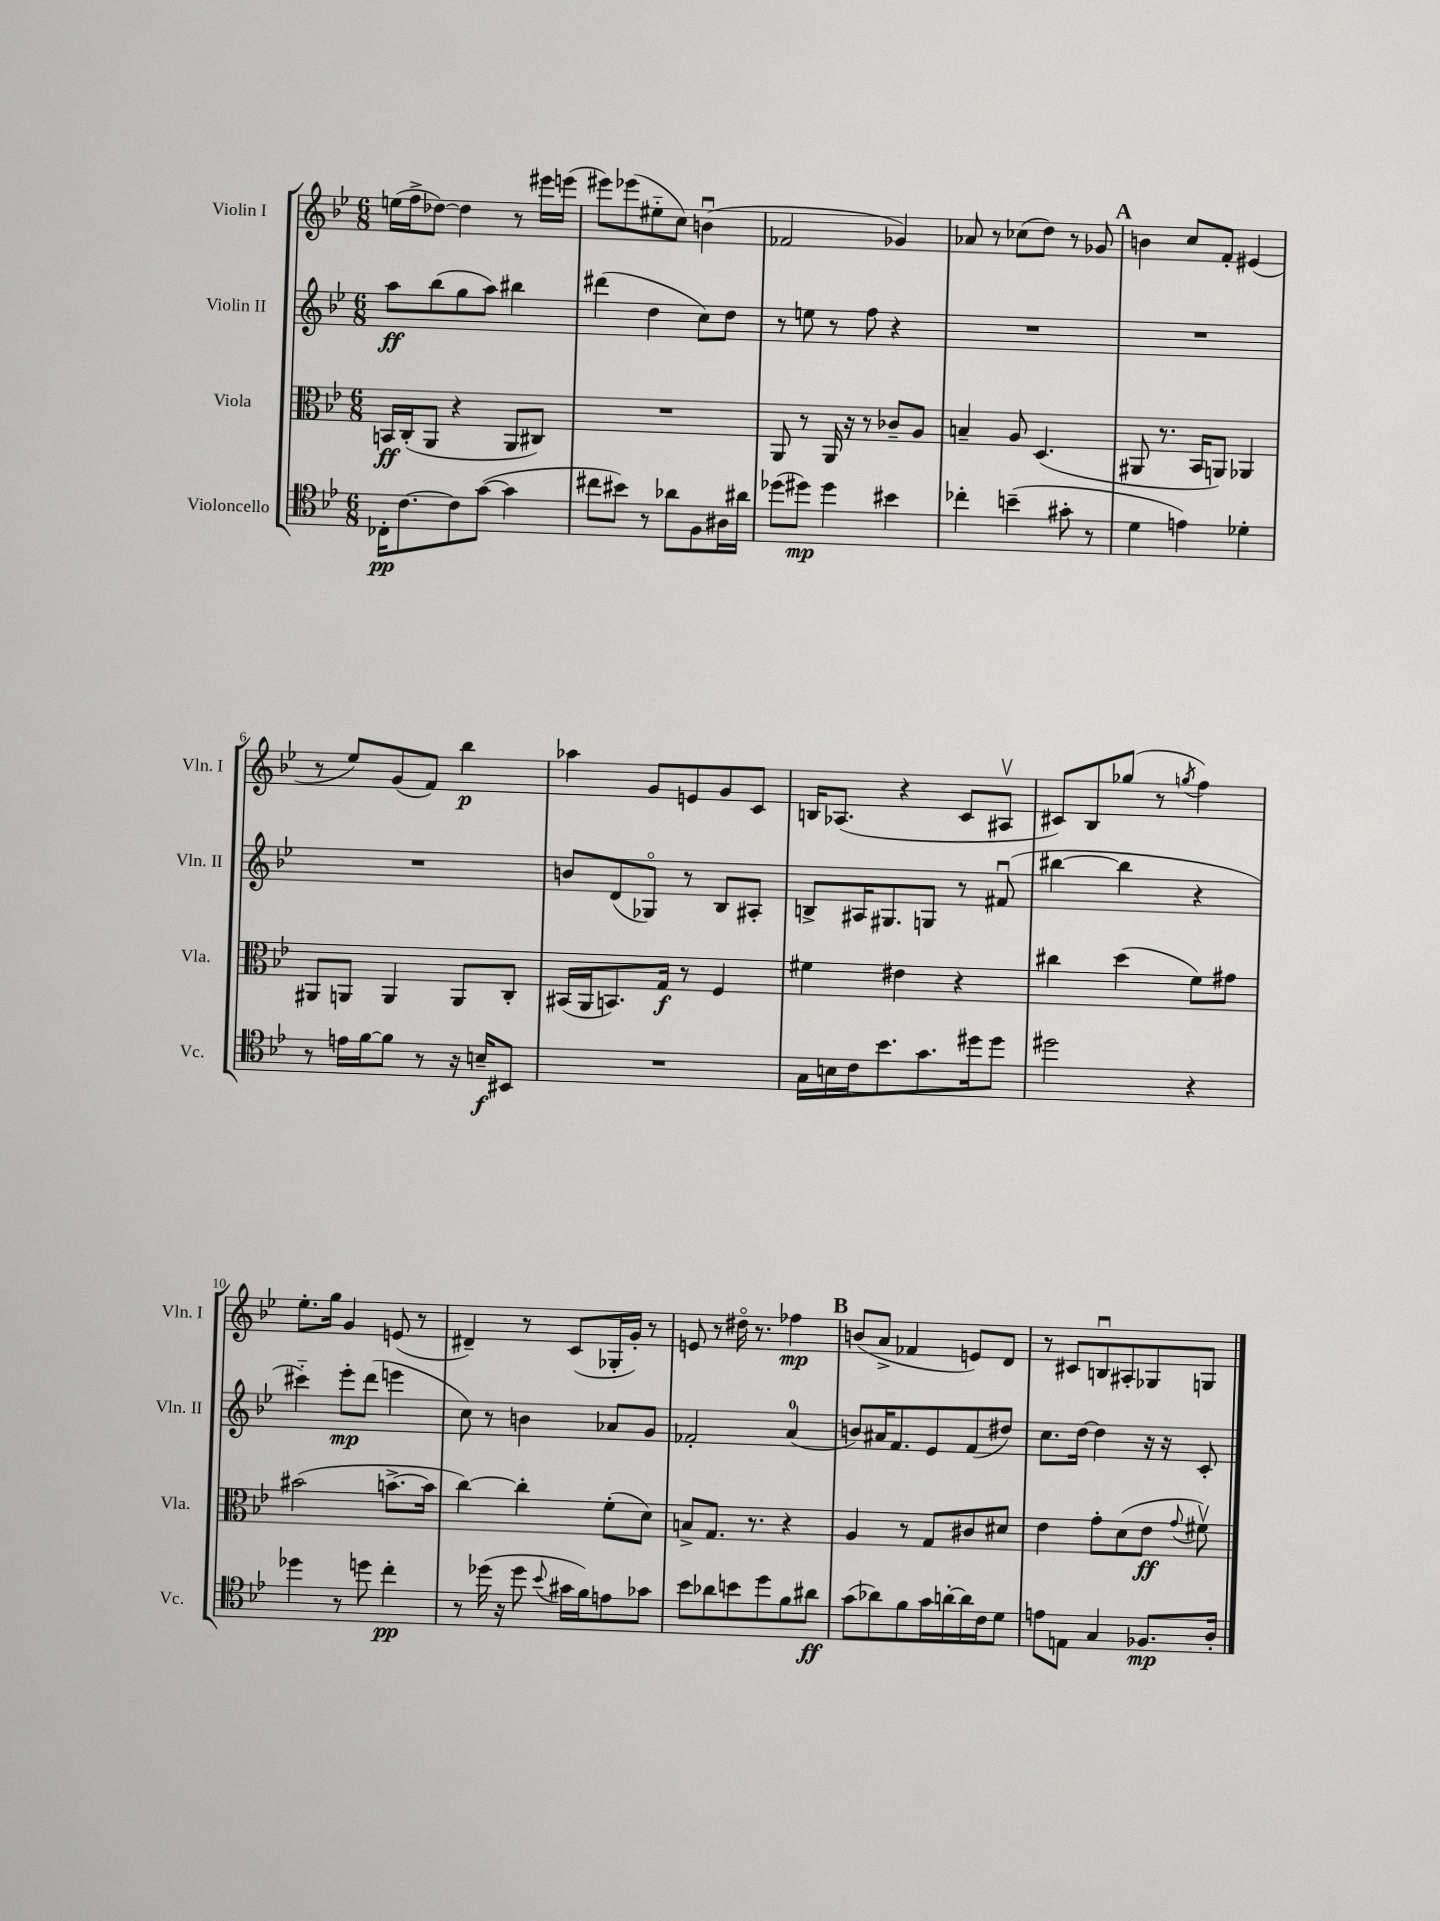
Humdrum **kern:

**kern	**kern	**kern	**kern
*staff4	*staff3	*staff2	*staff1
*clefC4	*clefC3	*clefG2	*clefG2
*k[b-e-]	*k[b-e-]	*k[b-e-]	*k[b-e-]
*M6/8	*M6/8	*M6/8	*M6/8
16C-'	16BB	8aa	(16ee
[8.c	(16C'	.	16ff^
.	8AA	(8bb-	[8dd-)
8c]	4r	8gg	4dd-]
([8g	.	8aa)	.
4g]	8AA	4bb#	8r
.	8C#)	.	16eee#
.	.	.	(16eee
=	=	=	=
8cc#	2.r	(4ddd#	8eee#)
8b#)	.	.	(8eee-
8r	.	4dd	8ee#'~
8a-	.	.	8cc)
8F	.	8cc)	(4bu
16A#	.	8dd	.
16a#	.	.	.
=	=	=	=
(8dd-	8AA	8r	2f-
8dd#)	8r	8ee	.
4dd#	16AA	8r	.
.	16r	.	.
.	8r	8ff	.
4b#	8c-~	4r	4g-)
.	8A	.	.
=	=	=	=
4cc-'	4B~	2.r	8a-
.	.	.	8r
(4b~	8A	.	(8cc-
.	(4.D	.	8dd)
8g#'	.	.	8r
8r	.	.	8g-
=	=	=	=
4d	8AA#	2.r	4b
.	8.r	.	.
4e)	.	.	8cc
.	16BB-	.	.
.	8AA)	.	8f'
4d-'	4AA-	.	(4e#
=	=	=	=
8r	8AA#	2.r	8r
16e	8AA	.	8ee-)
[16f	.	.	.
8f]	4AA	.	(8g
8r	.	.	8f)
16r	8AA	.	4bb-
16B~	.	.	.
8BB#	8C'	.	.
=	=	=	=
2.r	(16BB#	8b	4aa-
.	16AA	.	.
.	8.BB)	(8d	.
.	.	8G-o)	8g
.	16G	.	.
.	8r	8r	8e
.	4F	8B-	8g
.	.	8A#'	8c
=	=	=	=
16G	4f#	8B^	16B
16B	.	.	(8.A-
16c	.	16A#	.
8.b-	.	8.G#	.
.	4e#	.	4r
8.g	.	8G	.
.	4r	8r	8c
16dd#	.	.	.
8dd#	.	(8f#u	8A#v
=	=	=	=
2dd#	4cc#	[4bb#	8c#)
.	.	.	8B-
.	(4dd	4bb#]	(8gg-
.	.	.	8r
.	.	.	8qgg
4r	8f)	4r	4ff)
.	8g#	.	.
=	=	=	=
4dd-	(2b#	4ccc#'~)	8.ee-'
.	.	.	16gg
8r	.	8eee-'	4g
8dd	.	(8ddd	.
4cc'	[8.b^	4eee	(8e
.	.	.	8r
.	16b]	.	.
=	=	=	=
8r	[4cc)	8cc)	4d#~)
(16dd-	.	8r	.
16r	.	.	.
8dd-	4cc']	4b	8r
8qqb-	.	.	.
16g#	.	.	(8c
16f)	.	.	.
8e	(8f'	8a-	16G-'
.	.	.	16g')
8g-	8d)	8g	8r
=	=	=	=
8b-	8B^	2f-'	8e
8a-	8.G	.	8r
8b	.	.	16dd#o
.	8.r	.	8.r
8dd	.	.	.
8f	4r	(4a	4ff-
8a#	.	.	.
=	=	=	=
(8g	4A	8b)	(8b
8a-)	.	16a#	8a^
.	.	8.f	.
8f	8r	.	4f-
16g	8G	8e-	.
[16a'	.	.	.
16a]	8c#	(8f	8e)
16c	.	.	.
8d	8d#	8dd#)	8d
=	=	=	=
8e	4e-	8.cc	8r
8E	.	.	8c#
.	.	[16dd	.
4G	8g'	4dd]	8Bu
.	(8d	.	8A#'
8.F-	8e-	16r	8G-
.	.	16r	.
.	8qqg	.	.
.	8f#v)	8c'	8G
16A'	.	.	.
==	==	==	==
*-	*-	*-	*-
